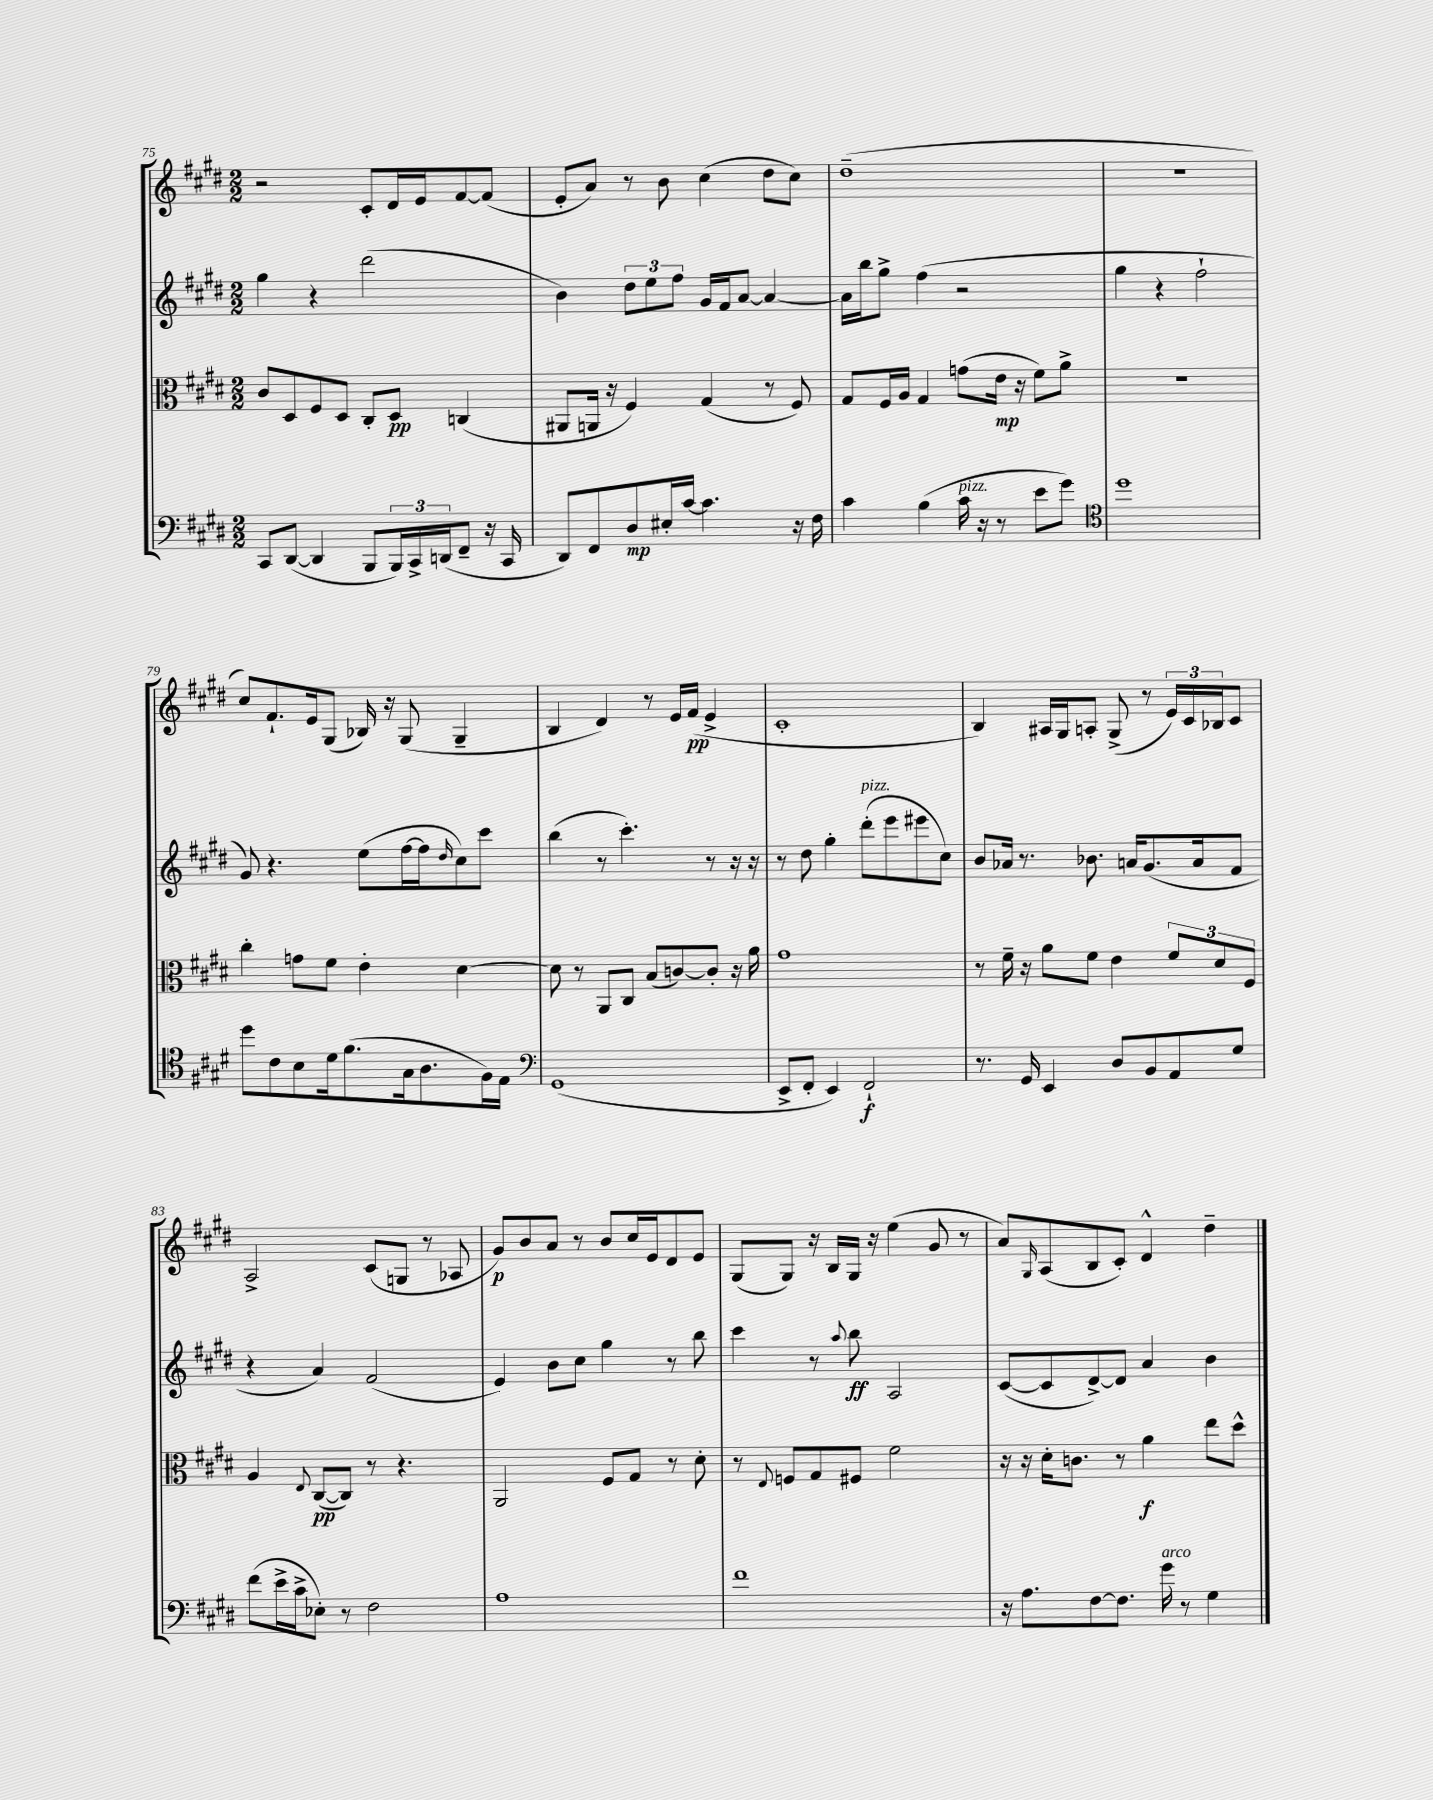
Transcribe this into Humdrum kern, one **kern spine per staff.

**kern	**dynam	**kern	**dynam	**kern	**dynam	**kern	**dynam
*part4	*part4	*part3	*part3	*part2	*part2	*part1	*part1
*staff4	*staff4	*staff3	*staff3	*staff2	*staff2	*staff1	*staff1
*clefF4	*	*clefC3	*	*clefG2	*	*clefG2	*
*k[f#c#g#d#]	*	*k[f#c#g#d#]	*	*k[f#c#g#d#]	*	*k[f#c#g#d#]	*
*M2/2	*	*M2/2	*	*M2/2	*	*M2/2	*
=75	=75	=75	=75	=75	=75	=75	=75
8CC#/L	.	8c#/L	.	4gg#\	.	2r	.
([8DD#/J	.	8D#/	.	.	.	.	.
4DD#/]	.	8F#/	.	4r	.	.	.
.	.	8D#/J	.	.	.	.	.
8BBB/L	.	8C#'/L	.	(2ddd#\	.	8c#'/L	.
24BBB/L)	.	8D#/J	pp	.	.	16d#/L	.
24CC#^/	.	.	.	.	.	.	.
.	.	.	.	.	.	16e/J	.
(24DDn/J	.	.	.	.	.	.	.
8FF#~/J	.	(4Cn/	.	.	.	[8f#/	.
16r	.	.	.	.	.	(8f#/J]	.
16CC#/	.	.	.	.	.	.	.
=76	=76	=76	=76	=76	=76	=76	=76
8DD#/L)	.	8AA#X/L	.	4b\)	.	8e'/L	.
8FF#/	.	16AAn/Jk	.	.	.	8a/J)	.
.	.	16r	.	.	.	.	.
8D#/	mp	4F#/)	.	12dd#\L	.	8r	.
.	.	.	.	12ee\	.	.	.
16E#X'/L	.	.	.	.	.	8b\	.
.	.	.	.	12ff#\J	.	.	.
[16c#/JJ	.	.	.	.	.	.	.
4.c#\]	.	(4G#/	.	16g#/LL	.	(4cc#\	.
.	.	.	.	16f#/J	.	.	.
.	.	.	.	[8a/J	.	.	.
.	.	8r	.	4a/_	.	8dd#\L	.
16r	.	8F#/)	.	.	.	8cc#\J)	.
16F#\	.	.	.	.	.	.	.
=77	=77	=77	=77	=77	=77	=77	=77
4c#\	.	8G#/L	.	16a\LL]	.	(1dd#~	.
.	.	.	.	16bb\J	.	.	.
.	.	16F#/L	.	8gg#^\J	.	.	.
.	.	16A/JJ	.	.	.	.	.
(4B\	.	4G#/	.	(4ff#\	.	.	.
!LO:TX:a:i:t=pizz.	!	!	!	!	!	!	!
16c#\	.	(8gn\L	.	2r	.	.	.
16r	.	.	.	.	.	.	.
8r	.	16e\Jk	mp	.	.	.	.
.	.	16r	.	.	.	.	.
8e\L	.	8f#\L)	.	.	.	.	.
8g#\J)	.	8a^\J	.	.	.	.	.
=78	=78	=78	=78	=78	=78	=78	=78
*clefC4	*	*	*	*	*	*	*
1dd#	.	1r	.	4gg#\	.	1r	.
.	.	.	.	4r	.	.	.
.	.	.	.	2ff#`\	.	.	.
!!LO:LB:g=z
=79	=79	=79	=79	=79	=79	=79	=79
8dd#\L	.	4cc#'\	.	8g#/)	.	8cc#/L)	.
8c#\	.	.	.	4.r	.	8.f#`/	.
8B\	.	8gn\L	.	.	.	.	.
.	.	.	.	.	.	16e/k	.
16d#\k	.	8f#\J	.	.	.	(8G#/J	.
(8.f#\	.	.	.	.	.	.	.
.	.	4e'\	.	(8ee\L	.	16B-X/)	.
.	.	.	.	.	.	16r	.
16G#\k	.	.	.	[16ff#\L	.	(8G#/	.
8.A\	.	.	.	16ff#\J]	.	.	.
.	.	.	.	16qqdd#/	.	.	.
.	.	[4d#\	.	8cc#\)	.	4G#~/	.
16F#\L)	.	.	.	8ccc#\J	.	.	.
16E\JJ	.	.	.	.	.	.	.
=80	=80	=80	=80	=80	=80	=80	=80
*clefF4	*	*	*	*	*	*	*
(1GG#	.	8d#\]	.	(4bb\	.	4B/	.
.	.	8r	.	.	.	.	.
.	.	8AA/L	.	8r	.	4d#/)	.
.	.	8C#/J	.	4.ccc#'\)	.	.	.
.	.	(8B/L	.	.	.	8r	.
.	.	[8cn/)	.	.	.	16e/LL	.
.	.	.	.	.	.	(16f#/JJ	pp
.	.	8c'/J]	.	8r	.	4e^/	.
.	.	16r	.	16r	.	.	.
.	.	16a\	.	16r	.	.	.
=81	=81	=81	=81	=81	=81	=81	=81
8EE^/L	.	1g#	.	8r	.	1c#'	.
8FF#'/J	.	.	.	8dd#\	.	.	.
4EE/)	.	.	.	4gg#'\	.	.	.
!	!	!	!	!LO:TX:a:i:t=pizz.	!	!	!
2FF#`/	f	.	.	(8ddd#'\L	.	.	.
.	.	.	.	8eee\	.	.	.
.	.	.	.	8eee#X\	.	.	.
.	.	.	.	8cc#\J)	.	.	.
=82	=82	=82	=82	=82	=82	=82	=82
8.r	.	8r	.	8b/L	.	4B/)	.
.	.	16f#~\	.	16a-X/Jk	.	.	.
16GG#/	.	16r	.	8.r	.	.	.
4EE/	.	8a\L	.	.	.	16A#X/LL	.
.	.	.	.	.	.	16G#/J	.
.	.	8f#\J	.	8.b-X\	.	8An'/J	.
8D#/L	.	4e\	.	.	.	(8G#^/	.
.	.	.	.	16an/KL	.	.	.
8BB/	.	.	.	(8.g#/	.	8r	.
8AA/	.	12f#/L	.	.	.	24e/LL)	.
.	.	.	.	.	.	24c#/	.
.	.	.	.	16a/k	.	.	.
.	.	12d#/	.	.	.	24B-X/J	.
8G#/J	.	.	.	8f#/J	.	8c#/J	.
.	.	12F#/J	.	.	.	.	.
!!LO:LB:g=z
=83	=83	=83	=83	=83	=83	=83	=83
(8f#\L	.	4A/	.	4r	.	2A^/	.
16e^\L	.	.	.	.	.	.	.
16c#^\J	.	.	.	.	.	.	.
.	.	8qqE/	.	.	.	.	.
8E-X'\J)	.	([8C#/L	pp	4a/)	.	.	.
8r	.	8C#/J])	.	.	.	.	.
2F#\	.	8r	.	(2f#/	.	(8c#/L	.
.	.	4.r	.	.	.	8Gn/J	.
.	.	.	.	.	.	8r	.
.	.	.	.	.	.	8A-X/	.
=84	=84	=84	=84	=84	=84	=84	=84
1A	.	2AA/	.	4e/)	.	8g#/L)	p
.	.	.	.	.	.	8b/	.
.	.	.	.	8b\L	.	8a/J	.
.	.	.	.	8cc#\J	.	8r	.
.	.	8F#/L	.	4gg#\	.	8b/L	.
.	.	8G#/J	.	.	.	16cc#/L	.
.	.	.	.	.	.	16e/J	.
.	.	8r	.	8r	.	8d#/	.
.	.	8d#'\	.	8bb\	.	8e/J	.
=85	=85	=85	=85	=85	=85	=85	=85
1f#	.	8r	.	4ccc#\	.	(8G#/L	.
.	.	8qqE/	.	.	.	.	.
.	.	8Fn/L	.	.	.	8G#/J)	.
.	.	8G#/	.	8r	.	16r	.
.	.	.	.	.	.	16B/LL	.
.	.	.	.	8qqaa/	.	.	.
.	.	8F#X/J	.	8bb\	ff	16G#/JJ	.
.	.	.	.	.	.	16r	.
.	.	2f#\	.	2A/	.	(4ee\	.
.	.	.	.	.	.	8g#/	.
.	.	.	.	.	.	8r	.
=86	=86	=86	=86	=86	=86	=86	=86
16r	.	16r	.	([8c#/L	.	8a/L)	.
8.A\L	.	16r	.	.	.	.	.
.	.	.	.	.	.	16qqG#/	.
.	.	16d#'\KL	.	8c#/]	.	(8A/	.
.	.	8.cn\J	.	.	.	.	.
[8F#\	.	.	.	[8d#^/)	.	8B/	.
8.F#\J]	.	8r	.	8d#/J]	.	8c#'/J)	.
.	.	4a\	f	4a/	.	4d#^^/	.
!LO:TX:a:i:t=arco	!	!	!	!	!	!	!
16g#\	.	.	.	.	.	.	.
8r	.	.	.	.	.	.	.
4G#\	.	8ee\L	.	4b\	.	4dd#~\	.
.	.	8dd#^^\J	.	.	.	.	.
==	==	==	==	==	==	==	==
*-	*-	*-	*-	*-	*-	*-	*-
